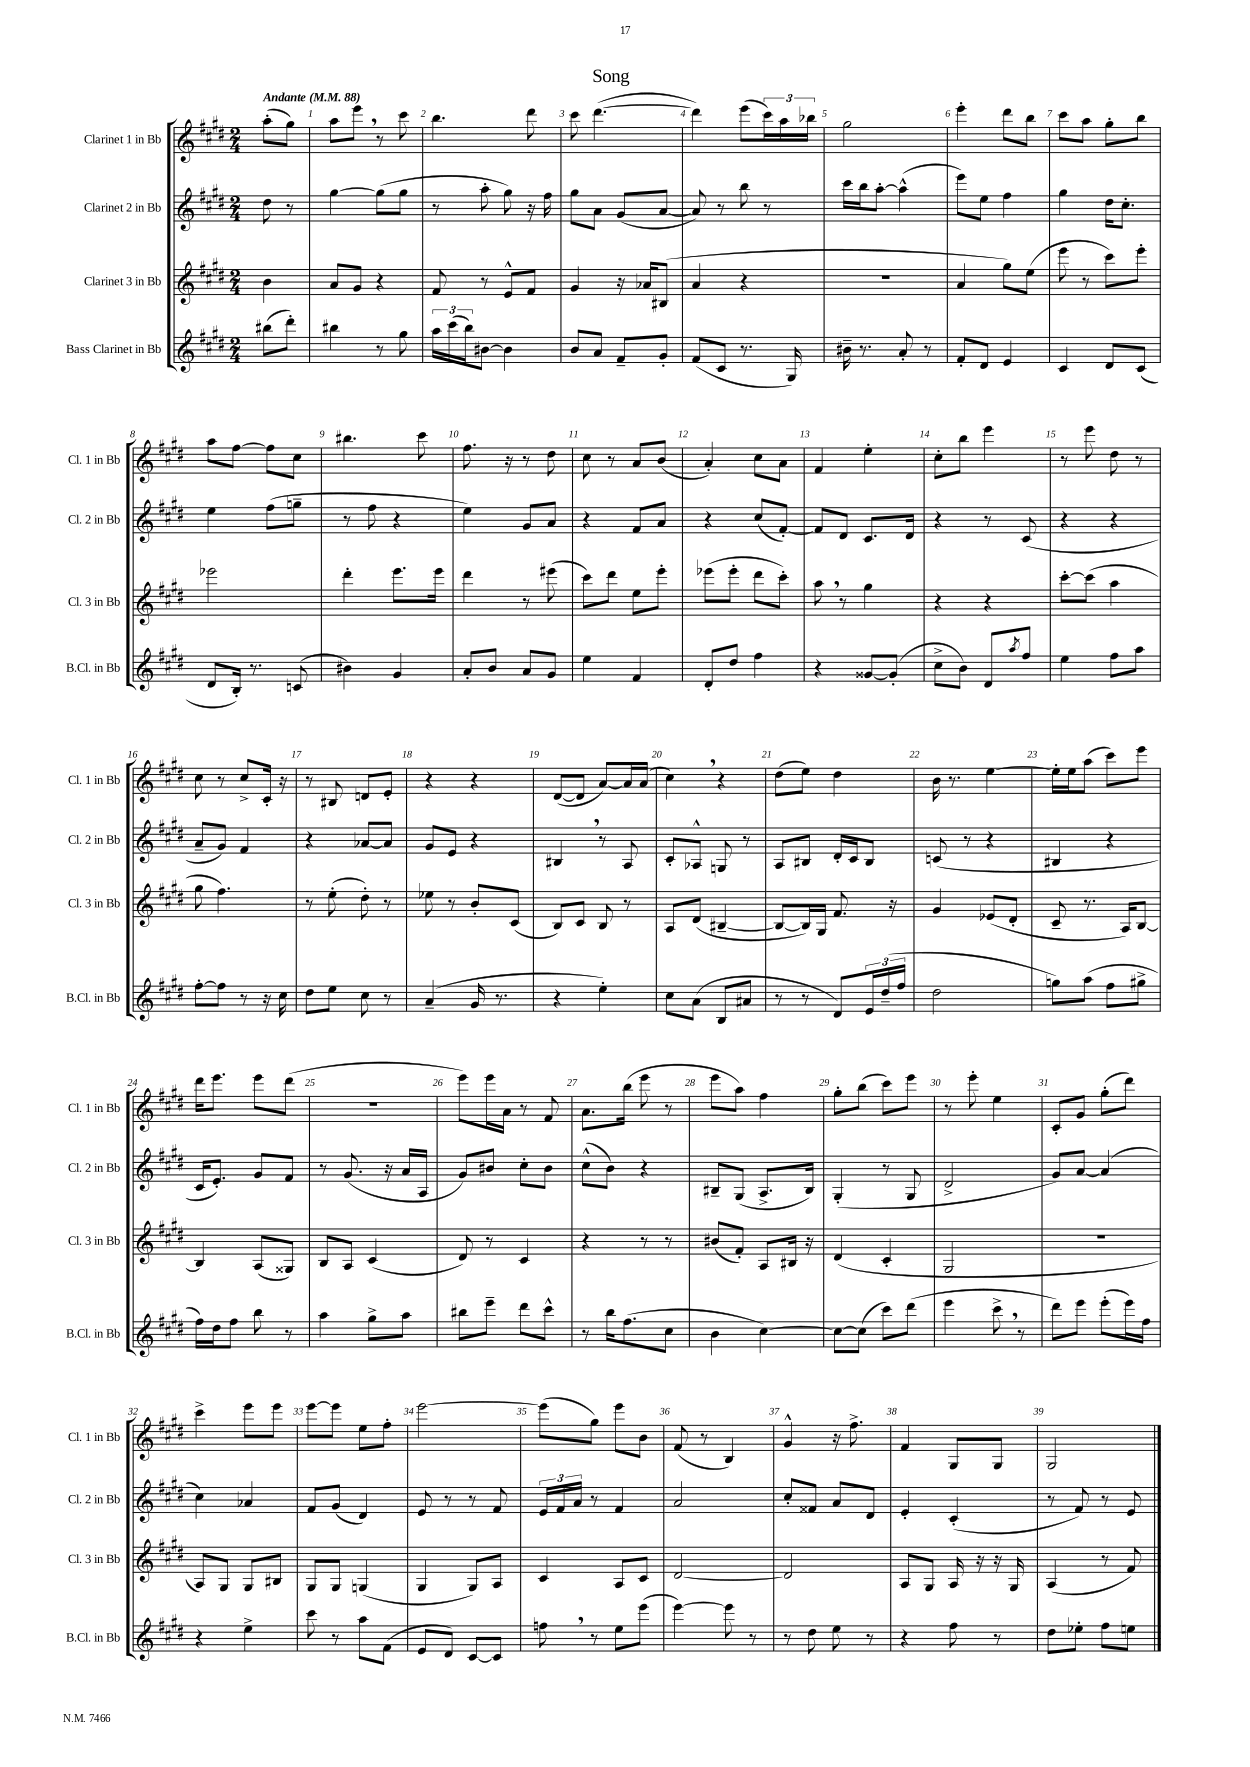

**kern	**kern	**kern	**kern
*part4	*part3	*part2	*part1
*staff4	*staff3	*staff2	*staff1
*I"Bass Clarinet in Bb	*I"Clarinet 3 in Bb	*I"Clarinet 2 in Bb	*I"Clarinet 1 in Bb
*I'B.Cl. in Bb	*I'Cl. 3 in Bb	*I'Cl. 2 in Bb	*I'Cl. 1 in Bb
*clefG2	*clefG2	*clefG2	*clefG2
*k[f#c#g#d#]	*k[f#c#g#d#]	*k[f#c#g#d#]	*k[f#c#g#d#]
*M2/4	*M2/4	*M2/4	*M2/4
*MM88	*MM88	*MM88	*MM88
=	=	=	=
!	!	!	!LO:TX:a:B:t=Andante
(8bb#X\L	4b\	8dd#\	(8aa'\L
8ddd#'\J)	.	8r	8gg#\J)
=1	=1	=1	=1
4bb#X\	8a/L	[4gg#\	8aa\L
.	8g#/J	.	8eee,\J
8r	4r	(8gg#\L]	8r
8gg#\	.	8gg#\J	8ccc#\
=2	=2	=2	=2
24aa\LL	8f#/	8r	4.bb\
(24ccc#\	.	.	.
24bb\J)	.	.	.
[8b#X\J	8r	8aa'\	.
4b#\]	8e^^/L	8gg#\)	.
.	8f#/J	16r	8ddd#\
.	.	16ff#\	.
=3	=3	=3	=3
8b/L	4g#/	8gg#\L	8ccc#\
8a/J	.	8a\J	([4.ddd#\
8f#~/L	16r	(8g#/L	.
.	16a-X/KL	.	.
8g#'/J	(8B#X/J	[8a/J	.
=4	=4	=4	=4
(8f#/L	4a/	8a/])	4ddd#\])
8c#/J	.	8r	.
8.r	4r	8bb\	(8eee\L
.	.	8r	24ccc#\L)
.	.	.	24aa\
16G#/)	.	.	.
.	.	.	24bb-X\JJ
=5	=5	=5	=5
16b#X~\	2r	16ccc#\LL	2gg#\
8.r	.	16bb\J	.
.	.	[8aa'\J	.
8a'/	.	(4aa^^\]	.
8r	.	.	.
=6	=6	=6	=6
8f#'/L	4a/	8eee\L)	4eee'\
8d#/J	.	8ee\J	.
4e/	8gg#\L)	4ff#\	8ddd#\L
.	(8ee\J	.	8bb\J
=7	=7	=7	=7
4c#/	8eee\	4gg#\	8ccc#\L
.	8r	.	8aa\J
8d#/L	8ccc#\L)	16dd#\KL	8gg#'\L
.	.	8.cc#'\J	.
(8c#/J	8eee'\J	.	8bb\J
!!LO:LB:g=z
=8	=8	=8	=8
8d#/L	2eee-X\	4ee\	8aa\L
16B'/Jk)	.	.	[8ff#\J
8.r	.	.	.
.	.	(8ff#\L	8ff#\L]
(8cn/	.	8ggn~\J	8cc#\J
=9	=9	=9	=9
4b#X\)	4ddd#'\	8r	4.bb#X\
.	.	8ff#\	.
4g#/	8.eee\L	4r	.
.	.	.	8ccc#\
.	16eee\Jk	.	.
=10	=10	=10	=10
8a'/L	4ddd#\	4ee\)	8.ff#\
8b/J	.	.	.
.	.	.	16r
8a/L	8r	8g#/L	8r
8g#/J	(8eee#X\	8a/J	8dd#\
=11	=11	=11	=11
4ee\	8ccc#\L)	4r	8cc#\
.	8ddd#\J	.	8r
4f#/	8ee\L	8f#/L	8a/L
.	8eee'\J	8a/J	(8b/J
=12	=12	=12	=12
8d#'/L	(8eee-X\L	4r	4a'/)
8dd#/J	8eee-'\J	.	.
4ff#\	8ddd#\L	(8cc#/L	8cc#\L
.	8ccc#'\J)	[8f#'/J)	8a\J
=13	=13	=13	=13
4r	8aa,\	8f#/L]	4f#/
.	8r	8d#/J	.
[8g##X/L	4gg#\	8.c#/L	4ee'\
(8g##'/J]	.	.	.
.	.	16d#/Jk	.
=14	=14	=14	=14
8cc#^\L	4r	4r	8cc#'\L
8b\J)	.	.	8bb\J
8d#/L	4r	8r	4eee\
8qaa/	.	.	.
8ff#/J	.	(8c#/	.
=15	=15	=15	=15
4ee\	[8ccc#'\L	4r	8r
.	(8ccc#\J]	.	8eee\
8ff#\L	4aa\	4r	8dd#\
8aa\J	.	.	8r
!!LO:LB:g=z
=16	=16	=16	=16
[8ff#'\L	8gg#\	8a~/L	8cc#\
8ff#\J]	4.ff#\)	8g#/J)	8r
8r	.	4f#/	8cc#^/L
16r	.	.	16c#'/Jk
16cc#\	.	.	16r
=17	=17	=17	=17
8dd#\L	8r	4r	8r
8ee\J	(8ee'\	.	8B#X/
8cc#\	8dd#'\)	[8a-X/L	8dn/L
8r	8r	8a-/J]	8e'/J
=18	=18	=18	=18
(4a~/	8ee-X\	8g#/L	4r
.	8r	8e/J	.
16g#/	8b'/L	4r	4r
8.r	.	.	.
.	(8c#/J	.	.
=19	=19	=19	=19
4r	8B/L)	4B#X,/	([8d#/L
.	8c#/J	.	8d#/J]
4ee'\)	8B/	8r	[8a/L)
.	8r	8A/	16a/L]
.	.	.	(16a/JJ
=20	=20	=20	=20
8cc#\L	8A/L	8c#'/L	4cc#,\)
(8a\J	(8d#/J	8A-X^^/J	.
8B/L	[4B#X~/	8Gn/	4r
8a#X/J	.	8r	.
=21	=21	=21	=21
8r	8B#/L_	8A/L	(8dd#\L
8r	16B#/L])	8B#X/J	8ee\J)
.	16G#/JJ	.	.
8d#/L)	8.f#/	16d#'/LL	4dd#\
.	.	16c#/J	.
24e/L	.	8B#/J	.
(24dd#~/	.	.	.
.	16r	.	.
24ff#/JJ	.	.	.
=22	=22	=22	=22
2dd#\	4g#/	(8cn/	16b\
.	.	.	8.r
.	.	8r	.
.	(8e-X/L	4r	[4ee\
.	8d#'/J	.	.
=23	=23	=23	=23
8ggn\L)	8c#~/	4B#X/	16ee'\LL]
.	.	.	16ee\J
(8aa\J	8.r	.	(8aa\J
8ff#\L	.	4r	8ccc#\L)
.	16A/KL)	.	.
8gg#X^\J	[8B/J	.	8eee\J
!!LO:LB:g=z
=24	=24	=24	=24
16ff#\LL)	4B/]	16c#/KL	16ddd#\KL
16dd#\J	.	8.e'/J)	8.eee\J
8ff#\J	.	.	.
8bb\	(8A/L	8g#/L	8eee\L
8r	8G##X/J)	8f#/J	(8ddd#\J
=25	=25	=25	=25
4aa\	8B/L	8r	2r
.	8A/J	(8.g#/	.
8gg#^\L	(4c#/	.	.
.	.	16r	.
8aa\J	.	16a/LL	.
.	.	16A/JJ	.
=26	=26	=26	=26
8bb#X\L	8d#/)	8g#/L)	8eee\L)
8eee~\J	8r	8b#X/J	16eee\L
.	.	.	16a\JJ
8ddd#\L	4c#/	8cc#'\L	8r
8ccc#^^\J	.	8b#\J	8f#/
=27	=27	=27	=27
8r	4r	(8cc#^^\L	8.a\L
16bb\KL	.	8b\J)	.
(8.ff#\	.	.	(16bb\Jk
.	8r	4r	8eee\
8cc#\J	8r	.	8r
=28	=28	=28	=28
4b\	(8b#X/L	8B#X~/L	8eee\L
.	8f#'/J)	(8G#/J	8aa\J)
[4cc#\)	8A/L	8.A^/L	4ff#\
.	16B#X/Jk	.	.
.	16r	16B#/Jk)	.
=29	=29	=29	=29
8cc#\L_	(4d#/	(4G#'/	8gg#'\L
(8cc#\J]	.	.	(8bb\J
8ccc#\L)	4c#'/	8r	8ccc#\L)
(8ddd#\J	.	8G#/	8eee\J
=30	=30	=30	=30
4eee\	2G#/	2d#^/	8r
.	.	.	8eee'\
8ccc#^,\	.	.	4ee\
8r	.	.	.
=31	=31	=31	=31
8ddd#\L)	2r	8g#/L)	8c#'/L
8eee\J	.	[8a/J	8g#/J
(8eee'\L	.	(4a/]	(8gg#'\L
16eee\L)	.	.	8ddd#\J)
16ff#\JJ	.	.	.
!!LO:LB:g=z
=32	=32	=32	=32
4r	8A/L)	4cc#\)	4ccc#^\
.	8G#/J	.	.
4ee^\	8G#/L	4a-X/	8eee\L
.	8B#X/J	.	8eee\J
=33	=33	=33	=33
8ccc#\	8G#/L	8f#/L	[8eee\L
8r	8G#/J	(8g#/J	8eee\J]
8aa\L	(4Gn/	4d#/)	8ee\L
(8f#\J	.	.	8ff#'\J
=34	=34	=34	=34
8e/L	4G#/	8e/	[2eee\
8d#/J)	.	8r	.
[8c#/L	8G#/L)	8r	.
8c#/J]	8A/J	8f#/	.
=35	=35	=35	=35
8ffn,\	4c#/	24e/LL	(8eee\L]
.	.	24f#/	.
.	.	24a/JJ	.
8r	.	8r	8gg#\J)
8ee\L	8A/L	4f#/	8eee\L
(8eee\J	8c#/J	.	8b\J
=36	=36	=36	=36
[4eee\)	[2d#/	2a/	(8f#/
.	.	.	8r
8eee\]	.	.	4B/)
8r	.	.	.
=37	=37	=37	=37
8r	2d#/]	8cc#'/L	4g#^^/
8dd#\	.	8f##X/J	.
8ee\	.	8a/L	16r
.	.	.	8.ff#^\
8r	.	8d#/J	.
=38	=38	=38	=38
4r	8A/L	4e'/	4f#/
.	8G#/J	.	.
8ff#\	16A/	(4c#'/	8G#/L
.	16r	.	.
8r	16r	.	8G#/J
.	16G#/	.	.
=39	=39	=39	=39
8dd#\L	(4A/	8r	2G#/
8ee-X'\J	.	8f#/)	.
8ff#\L	8r	8r	.
8een\J	8f#/)	8e/	.
==	==	==	==
*-	*-	*-	*-
